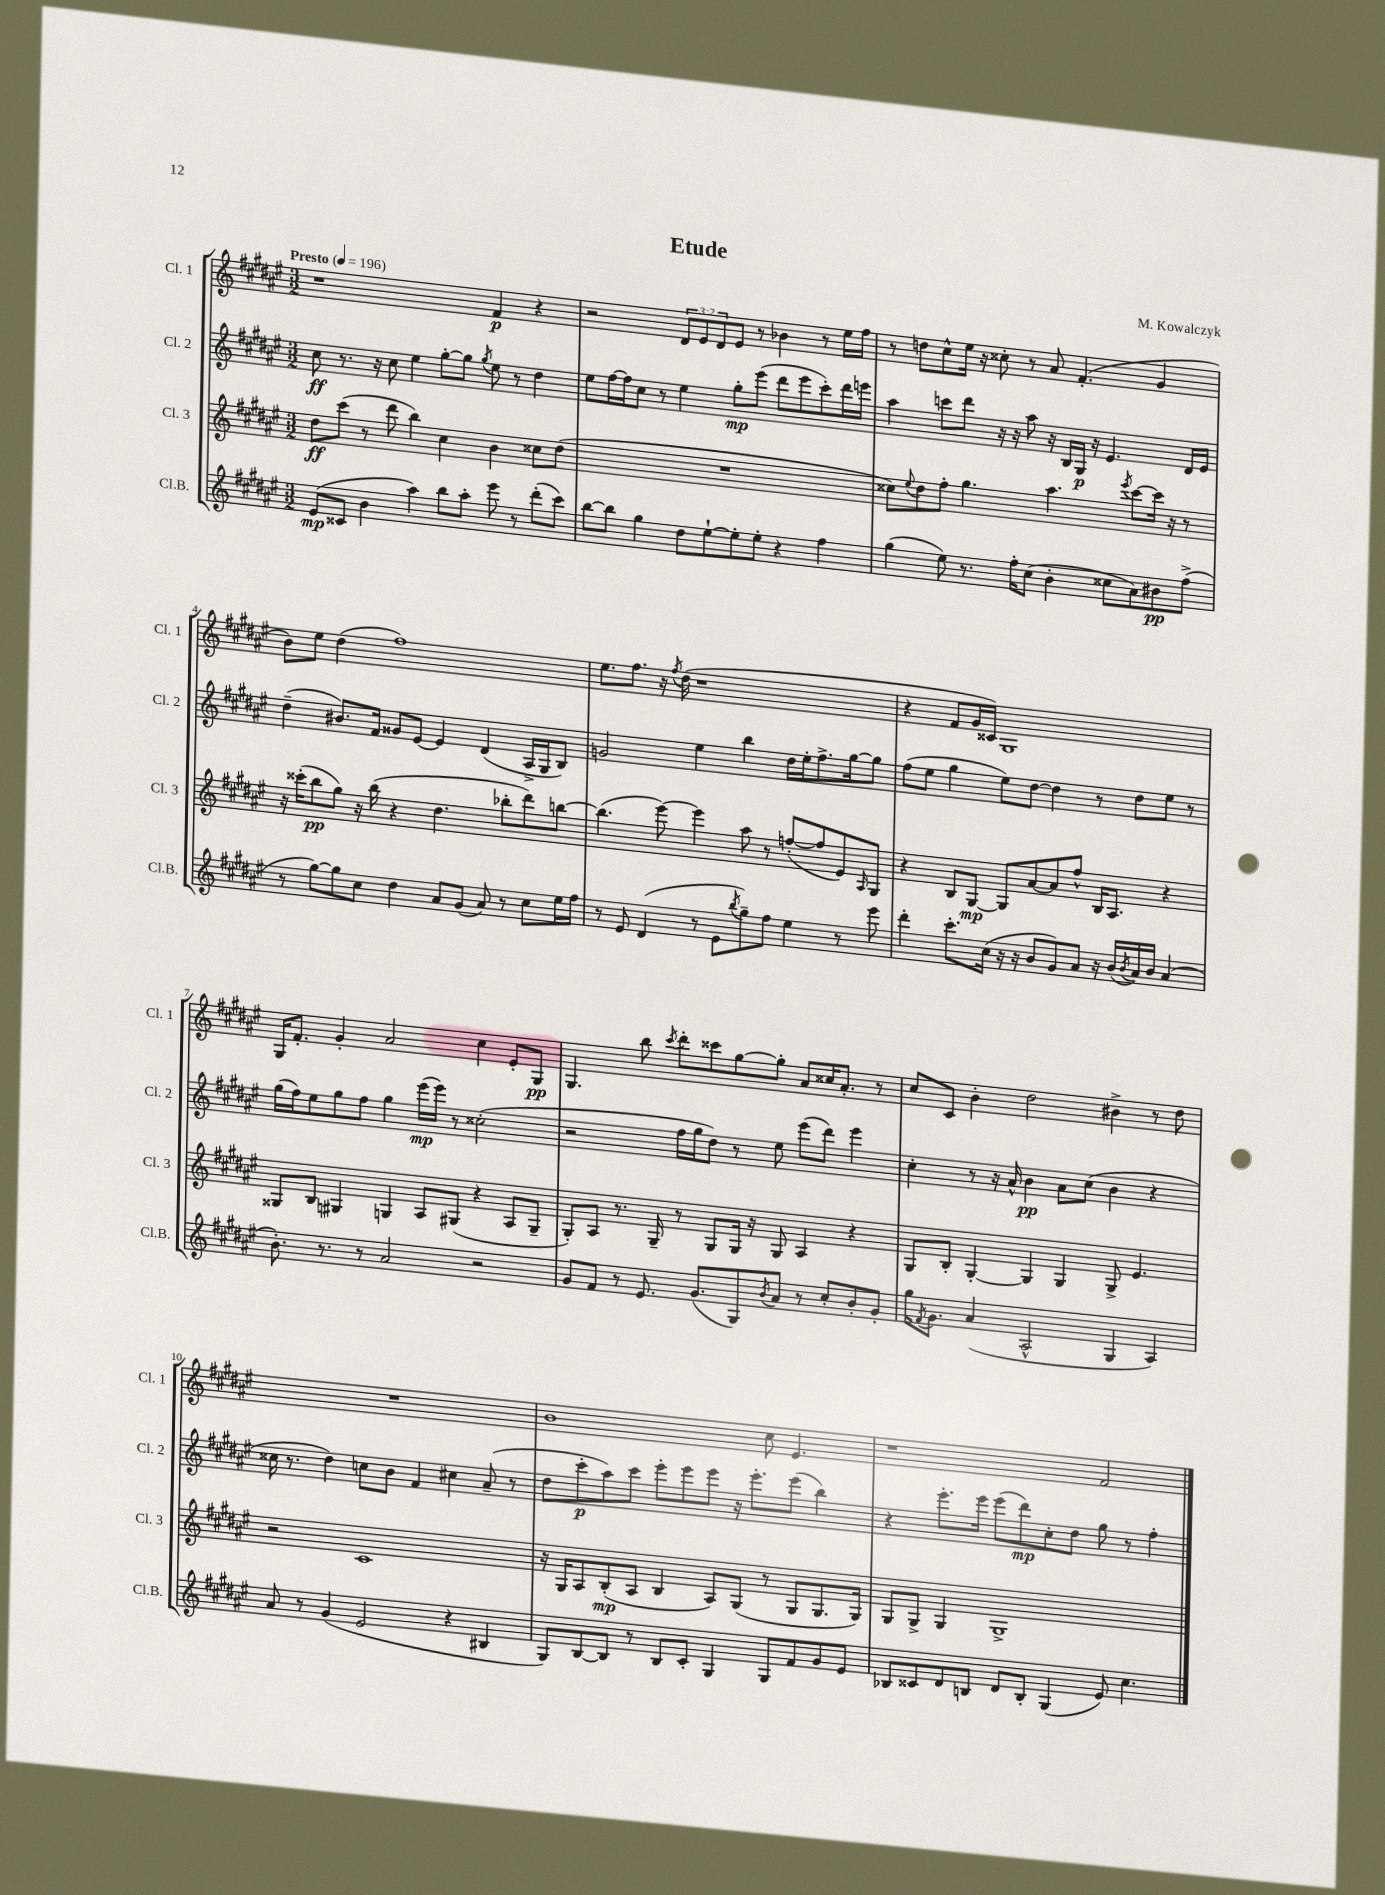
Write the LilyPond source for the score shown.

\header { title = "Etude" composer = "M. Kowalczyk" }
<<
\new StaffGroup <<
\new Staff = "s0" \with { instrumentName = "Cl. 1" shortInstrumentName = "Cl. 1" } {
    \clef treble \key fis \major \numericTimeSignature \time 3/2 \override Staff.TupletNumber.text = #tuplet-number::calc-fraction-text \tempo "Presto" 4 = 196
    r1 fis'4\p r4 |
    r2 \tuplet 3/2 { dis'8 eis'8 dis'8 } eis'8 r8 bes'4 r8 eis''16 fis''16 |
    r8 d''8 cis''8-^ eis''16 r16 cisis''8-. r8 ais'8 fis'4.-.( gis'4 |
    b'8) eis''8 dis''4( fis''1) |
    eis''8. fis''8. r16 \acciaccatura { fis''8 } dis''16( r1 |
    r4 fis'8 gis'16 cisis'16) gis1 |
    gis16 fis'8.-. gis'4-. ais'2 cis''4 eis'8-. gis8\pp |
    gis4. b''8 \acciaccatura { cis'''8 } dis'''8-. cisis'''8 gis''8~ gis''8-. ais'8 cisis''16 ais'8.-. r8 |
    cis''8 cis'8 b'4-. dis''2 bis'4-> r8 dis''8 |
    R1. |
    b'1 cis''8 eis'4. |
    r1 fis'2 \bar "|." |
}
\new Staff = "s1" \with { instrumentName = "Cl. 2" shortInstrumentName = "Cl. 2" } {
    \clef treble \key fis \major \numericTimeSignature \time 3/2
    cis''8\ff r8. r16 cis''8 eis''4 gis''8~-. gis''8 \acciaccatura { gis''8 } eis''8 r8 dis''4 |
    eis''8 fis''16~ fis''16 cis''8 r8 eis''4 gis''8-.\mp eis'''8( dis'''8 eis'''8 cis'''8-.) dis'''16 e'''16 |
    ais''4 c'''8 dis'''8 r16 r16 ais''8 r16 b16 gis16\p r16 eis'4. dis'16 eis'16 |
    dis''4--( bis'8.) fis'16 gisis'8 eis'8~ eis'4 dis'4( ais16-> gis16 b8) |
    g'2 eis''4 b''4 dis''16 eis''16-. fis''8.-> gis''16~ gis''8 |
    fis''8( eis''8 gis''4 eis''8) dis''8~ dis''4 r8 dis''8 eis''8 r8 |
    gis''16( fis''16) eis''8 gis''8 fis''8 gis''4 eis'''16\mp( eis'''16) r8 cisis''2-.( |
    r2 fis''16 gis''16 dis''8) r8 eis''8 eis'''8( dis'''8) eis'''4 |
    cis''4-. r8 r16 ais'16-^ b'4\pp ais'8 cis''8( b'4 r4 |
    cisis''16 r8. dis''4) c''8 b'8 fis'4 cis''4 ais'8--( r8 |
    dis''8 cis'''8-.\p ais''8) cis'''8 eis'''8-. eis'''8 eis'''8 r16 eis'''8.-. eis'''8( b''4) |
    r4 eis'''8.-. eis'''16 eis'''8( dis'''8\mp) cis''8-. dis''8 gis''8 r8 fis''4-. \bar "|." |
}
\new Staff = "s2" \with { instrumentName = "Cl. 3" shortInstrumentName = "Cl. 3" } {
    \clef treble \key fis \major \numericTimeSignature \time 3/2
    dis''8\ff cis'''8( r8 dis'''8 b''4) cis''4 b'4 cisis''8 dis''8( |
    R1. |
    cisis''8) \appoggiatura { eis''8 } dis''8 fis''8-. gis''4. ais''4. \acciaccatura { eis'''8 } cis'''8~ cis'''16 r16 r8 |
    r16 cisis'''16-.( b''8\pp gis''8) r16 b''16( r4 dis''4. bes''8-. dis'''8) b''8~ |
    b''4.( eis'''8~) eis'''4 ais''8 r8 f''8~-.( f''8 eis'8) \grace { ais16 } gis8 |
    r4 b8 gis8~\mp gis8 ais'8~ ais'8 fis''8-^ b16 ais8. r4 |
    gisis8 b8 gis4 g4 ais8 gis8( r4 ais8 gis8-- |
    gis8-.) ais8 r8. gis16-- r8 gis8 gis16 r16 gis8 ais4 r4 |
    gis8 b8-. gis4~-. gis4 gis4 gis8-> eis'4. |
    r2 cis'1 |
    r16 gis16 ais8 b8-.\mp( ais8 b4 ais8) gis8( r8 gis8 gis8. gis16) |
    gis8 gis8-> gis4 gis1-> \bar "|." |
}
\new Staff = "s3" \with { instrumentName = "Cl.B." shortInstrumentName = "Cl.B." } {
    \clef treble \key fis \major \numericTimeSignature \time 3/2
    eis'8\mp( cisis'8 b'4 ais''4) b''8 ais''8-. eis'''8 r8 dis'''8-.( cis'''8) |
    b''8~ b''8 gis''4 dis''8 eis''8~-! eis''8-. eis''8-. r4 fis''4 |
    gis''4( eis''8) r8. fis''16-. cis''8( b'4-. cisis''8 ais'8) bis'8\pp fis''8->( |
    r8 gis''8~) gis''8 cis''8 dis''4 ais'8 gis'8( ais'8) r8 cis''8 eis''16 fis''16 |
    r8 eis'8 dis'4( r8 eis'8 \acciaccatura { b''8 } gis''8--) fis''8 eis''4 r8 eis'''8 |
    dis'''4-. cis'''8.-. cis''16( r16 r16 b'8 gis'8) ais'8 r16 b'16( \acciaccatura { b'8 } ais'16) b'16 ais'4( |
    b'8.-.) r8. r8 ais'2 r2 |
    gis'8 fis'8 r8 eis'8. gis'8.( gis8) \acciaccatura { b'8 } ais'8 r8 cis''8-. b'8-. gis'8-. |
    gis''16 \acciaccatura { fis'8 } gis'8. ais'4( ais2-^ gis4 ais4) |
    ais'8 r8 gis'4( eis'2 r4 bis4 |
    gis8) b8~ b8 r8 b8 cis'8-. gis4 gis8 fis'8 gis'8 eis'8 |
    bes8 cisis'8 dis'8 b8 dis'8 b8-. gis4( eis'8) cis''4. \bar "|." |
}
>>
>>
